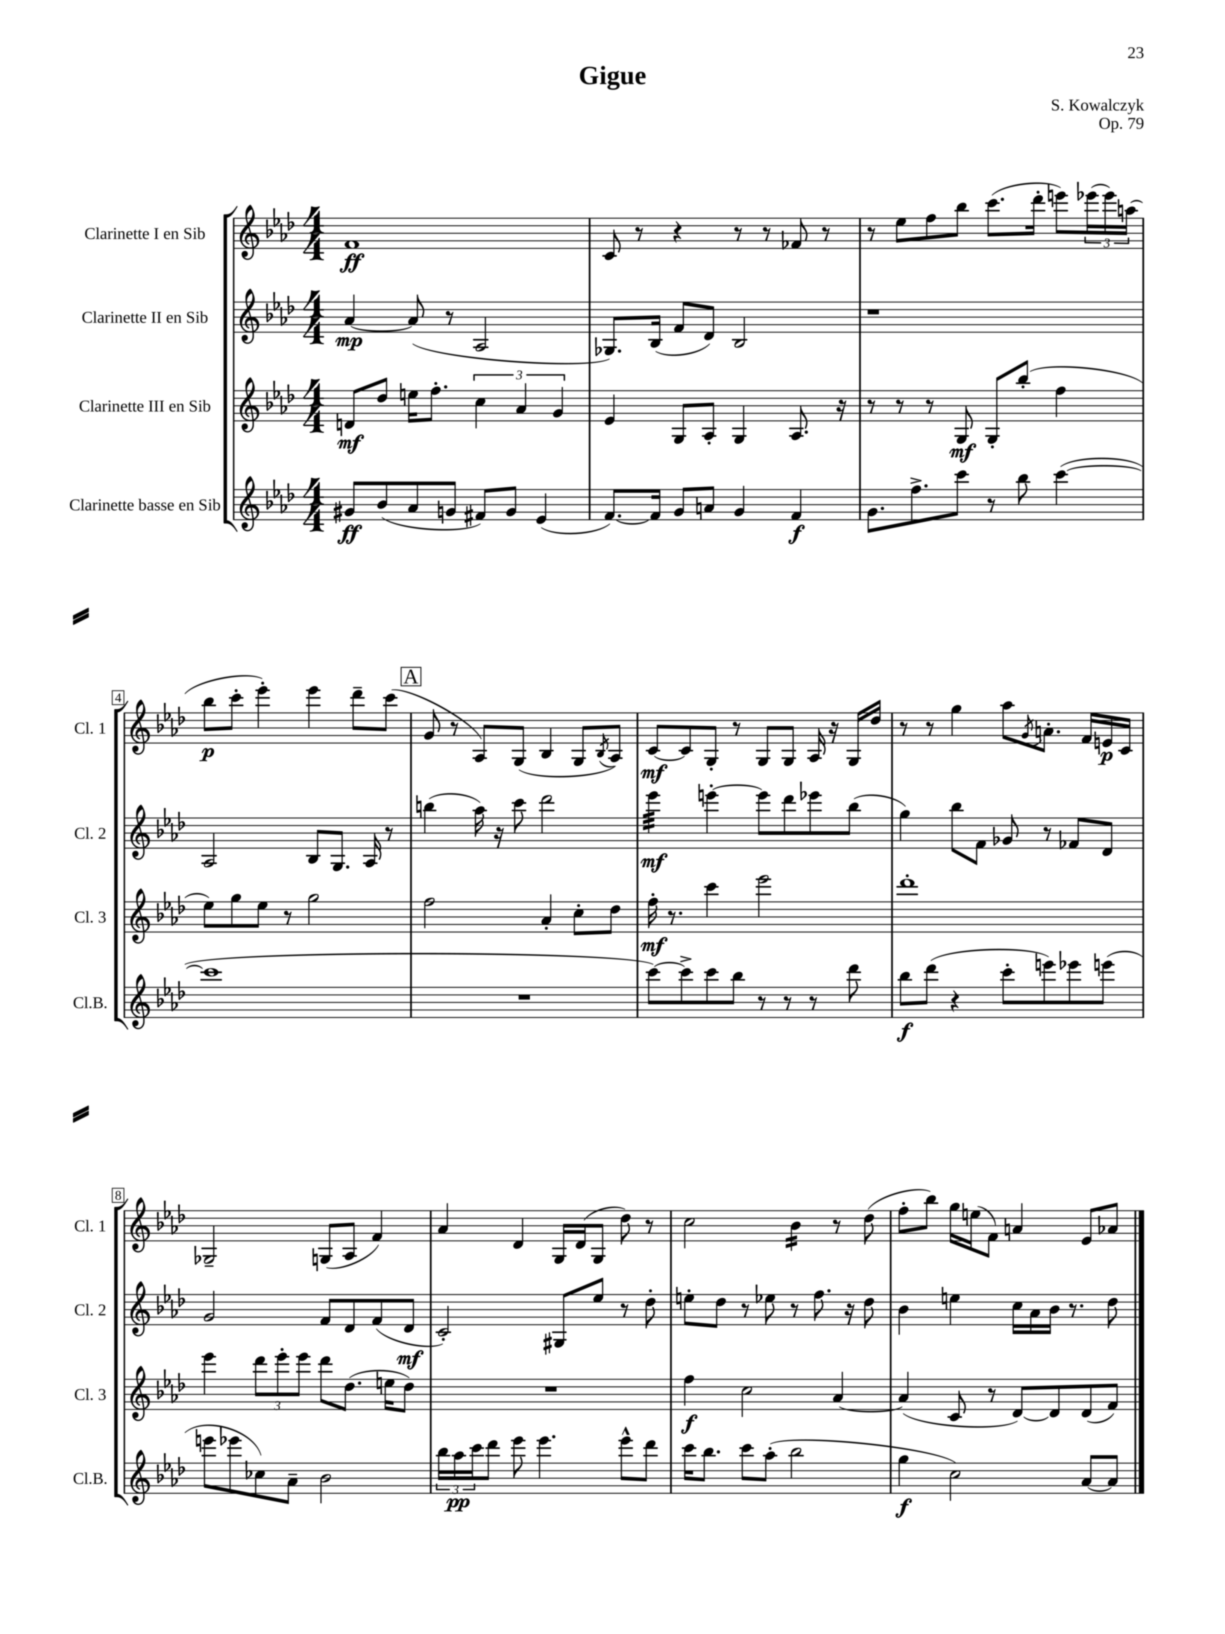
\header { title = "Gigue" composer = "S. Kowalczyk" opus = "Op. 79" }
<<
\new StaffGroup <<
\new Staff = "s0" \with { instrumentName = "Clarinette I en Sib" shortInstrumentName = "Cl. 1" } {
    \clef treble \key aes \major \numericTimeSignature \time 4/4
    f'1\ff |
    c'8 r8 r4 r8 r8 fes'8 r8 |
    r8 ees''8 f''8 bes''8 c'''8.( des'''16-. e'''8) \tuplet 3/2 { ees'''16( ees'''16) a''16( } |
    bes''8\p c'''8-. ees'''4-.) ees'''4 des'''8-- c'''8( |
    \mark \markup { \box "A" } g'8 r8 aes8) g8( bes4 g8 \acciaccatura { bes8 } aes8) |
    c'8~\mf c'8 g8-. r8 g8 g8 aes16 r16 g16 des''16 |
    r8 r8 g''4 aes''8 \acciaccatura { g'8 } a'8.-. f'16 e'16\p c'16 |
    ges2-- g8( aes8 f'4) |
    aes'4 des'4 g16 des'16( g8 des''8) r8 |
    c''2 bes'4:16 r8 des''8( |
    f''8-. bes''8) g''16 e''16( f'8) a'4 ees'8 aes'8 \bar "|." |
}
\new Staff = "s1" \with { instrumentName = "Clarinette II en Sib" shortInstrumentName = "Cl. 2" } {
    \clef treble \key aes \major \numericTimeSignature \time 4/4
    aes'4~\mp aes'8( r8 aes2 |
    ges8.) bes16( f'8 des'8) bes2 |
    r1 |
    aes2 bes8 g8. aes16 r8 |
    \mark \markup { \box "A" } b''4( aes''16) r16 c'''8 des'''2 |
    ees'''4:32\mf e'''4~-. e'''8 des'''8 ees'''8 bes''8( |
    g''4) bes''8 f'8 ges'8 r8 fes'8 des'8 |
    g'2 f'8 des'8 f'8( des'8\mf |
    c'2-.) gis8 ees''8 r8 des''8-. |
    e''8-. des''8 r8 ees''8 r8 f''8. r16 des''8 |
    bes'4 e''4 c''16 aes'16 bes'16 r8. des''8 \bar "|." |
}
\new Staff = "s2" \with { instrumentName = "Clarinette III en Sib" shortInstrumentName = "Cl. 3" } {
    \clef treble \key aes \major \numericTimeSignature \time 4/4
    d'8\mf des''8 e''16 f''8.-. \tuplet 3/2 { c''4 aes'4 g'4 } |
    ees'4 g8 aes8-. g4 aes8. r16 |
    r8 r8 r8 g8\mf g8-. bes''8-.( f''4 |
    ees''8) g''8 ees''8 r8 g''2 |
    \mark \markup { \box "A" } f''2 aes'4-. c''8-. des''8 |
    f''16-.\mf r8. c'''4 ees'''2 |
    des'''1-. |
    ees'''4 \tuplet 3/2 { des'''8 ees'''8-. ees'''8 } des'''8 des''8.( e''16 des''8) |
    R1 |
    f''4\f c''2 aes'4~ |
    aes'4( c'8 r8 des'8~) des'8 des'8( f'8) \bar "|." |
}
\new Staff = "s3" \with { instrumentName = "Clarinette basse en Sib" shortInstrumentName = "Cl.B." } {
    \clef treble \key aes \major \numericTimeSignature \time 4/4
    gis'8\ff bes'8( aes'8 g'8 fis'8) g'8 ees'4( |
    f'8.~) f'16 g'8 a'8 g'4 f'4\f |
    g'8. f''8.-> c'''8 r8 bes''8 c'''4~( |
    c'''1 |
    \mark \markup { \box "A" } R1 |
    c'''8~) c'''8-> c'''8 bes''8 r8 r8 r8 des'''8 |
    bes''8\f des'''8( r4 c'''8-. e'''8) ees'''8 e'''8( |
    e'''8 ees'''8 ces''8) aes'8-- bes'2 |
    \tuplet 3/2 { bes''16 aes''16\pp c'''16 } des'''8 ees'''8 ees'''4. ees'''8-^ des'''8 |
    c'''16 bes''8. c'''8 aes''8-.( bes''2 |
    g''4\f c''2) aes'8~ aes'8 \bar "|." |
}
>>
>>
\layout { \context { \Score \override BarNumber.stencil = #(make-stencil-boxer 0.1 0.3 ly:text-interface::print) } }
